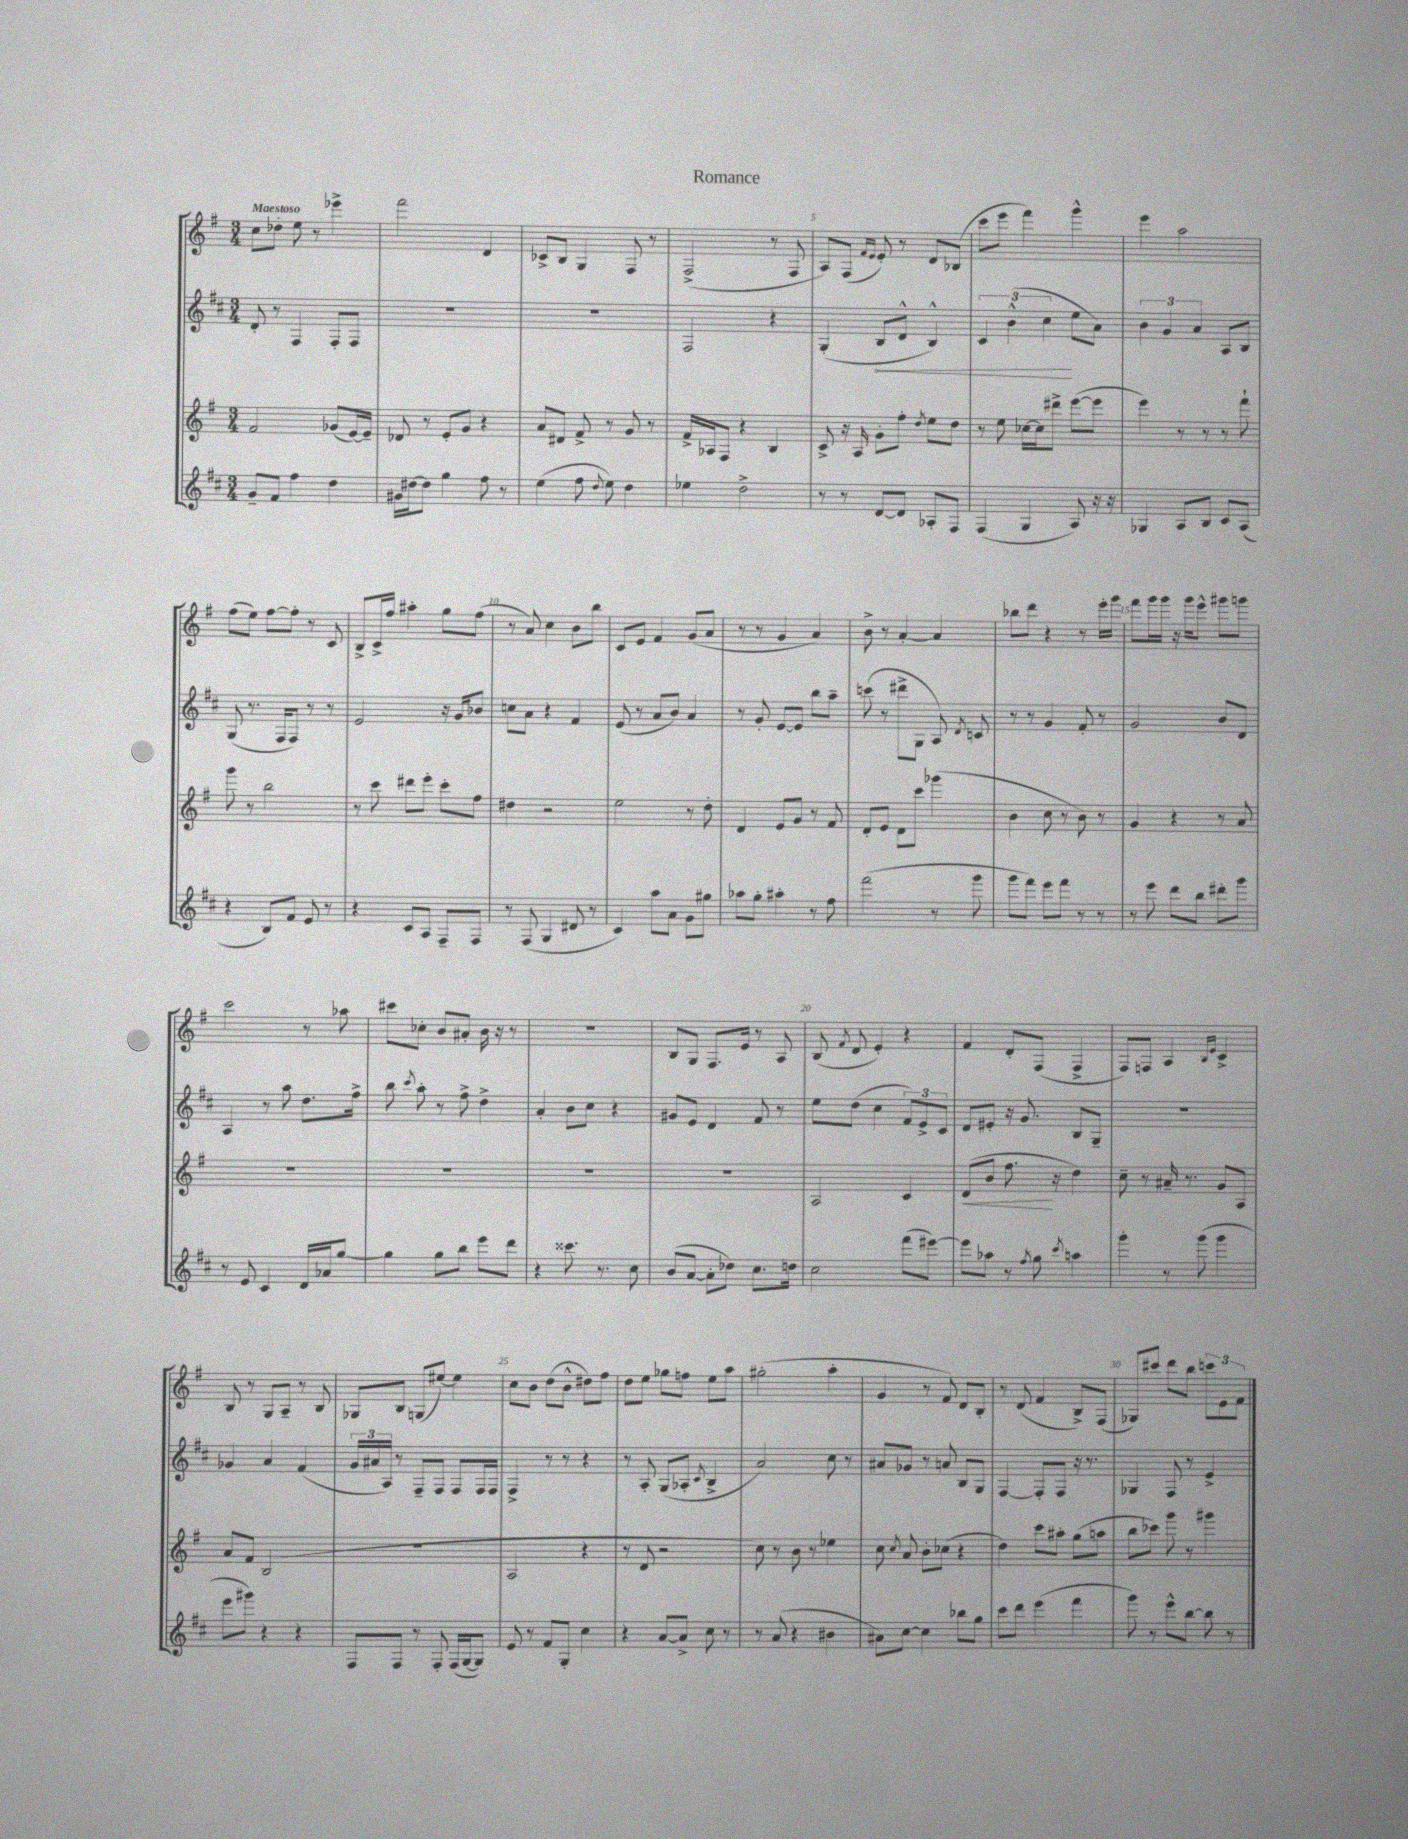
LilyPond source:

\header { title = "Romance" }
<<
\new StaffGroup <<
\new Staff = "s0" {
    \clef treble \key g \major \numericTimeSignature \time 3/4 \tempo "Maestoso"
    \autoBeamOff c''8[ des''8]-. e''8 r8 ees'''4-> |
    fis'''2 d'4 |
    ces'8[-> b8] g4 fis8 r8 |
    fis2->( r8 fis8 |
    a8[) fis8]( \grace { fis'16[ e'16] } e'8-.) r8 d'8[ bes8]( |
    c'''8[ e'''8] fis'''4) g'''4-^ |
    e'''4 a''2 |
    fis''8[( e''8]) fis''8[~ fis''8]-. r8 c'8 |
    b8[-> c'16-> fis''16] ais''4-. g''8[ fis''8]( |
    r8 a'8) c''4 b'8[ b''8] |
    c'8[ e'8] fis'4 g'8[( a'8] |
    r8 r8 g'4 a'4) |
    b'8-> r8 a'4~-. a'4 |
    bes''8[ d'''8] r4 r8 e'''16[-. g'''16] |
    fis'''8[ g'''16 g'''16] r16 g'''16[ e'''8]-^ gis'''8[ g'''8] |
    c'''2 r8 aes''8 |
    cis'''8[ ces''8]-. b'8[ ais'8]-. b'16 r16 r8 |
    R2. |
    b8[ g8] fis8.[ e'16] r8 a8 |
    b8( \acciaccatura { fis'8 } d'8 e'4-.) r4 |
    fis'4 d'8[-. fis8]( fis4-> |
    fis8[) f8] a4 \grace { b16[ e'16] } c'4-> |
    b8 r8 g8[ a8]-- r8 b8 |
    ges8[ b8] g8[( eis''8]~) eis''4 |
    c''8[ b'8] d''8[( b'8]-^ dis''8[) fis''8] |
    d''8[ e''8] ges''8[ f''8] e''8[ a''8] |
    gis''2-.( a''4-. |
    g'4 r8 fis'8) d'8[ b8]-. |
    r8 d'8( fis'4 b8[->) fis8]( |
    ges8[) cis'''8] d'''8[ b''8] \tuplet 3/2 { c'''8[ e'8 fis'8] } \bar "|." |
}
\new Staff = "s1" {
    \clef treble \key d \major \numericTimeSignature \time 3/4
    \autoBeamOff d'8-. r8 fis4 fis8[-. fis8] |
    R2. |
    R2. |
    fis2 r4 |
    g4-.( \once \override Hairpin.circled-tip = ##t b8[\< d'8]-^ b4-^) |
    \tuplet 3/2 { cis'4 b'4-^( cis''4\! } e''8[ a'8]) |
    \tuplet 3/2 { b'4 g'4 a'4 } a8[ b8] |
    g8( r8. fis16[ fis8]) r8 r8 |
    e'2 r16 g'16[ bes'8] |
    c''8[ a'8] r4 fis'4 |
    e'8( r8 a'8[ b'8]) a'4 |
    r8 g'8-. e'8[~ e'8] b''8[ a''8]-- |
    c'''8( r8 dis'''8[-> g8] a8) \acciaccatura { d'8 } c'8 |
    r8 r8 g'4 fis'8-. r8 |
    g'2 b'8[ d'8] |
    a4 r8 a''8 d''8.[ fis''16]-> |
    b''8 \acciaccatura { cis'''8 } a''8-. r8 fis''8-> d''4-> |
    a'4-. b'8[ cis''8] r4 |
    gis'8[ e'8] d'4 fis'8 r8 |
    e''8[ d''8]( cis''4 \tuplet 3/2 { fis'8[) e'8-> cis'8] } |
    d'8[ eis'8]-. r16 g'8. b8[ g8]-- |
    R2. |
    ges'4 a'4 fis'4( |
    \tuplet 3/2 { g'16[ ais'16 a16]) } r8 fis8[-- fis8] fis8[ fis16 fis16] |
    fis4-> r8 r8 r4 |
    r8 a8-. g8[( aes8]-. \acciaccatura { cis'8 } b4-> |
    a'2) cis''8 r8 |
    ais'8[ ges'8] r8 a'8 b8[ g8] |
    fis4~ fis8[-. fis8] r16 r8. |
    ges4 fis8 r8 e'4-> \bar "|." |
}
\new Staff = "s2" {
    \clef treble \key g \major \numericTimeSignature \time 3/4
    \autoBeamOff fis'2 ges'8[( e'16~) e'16]-- |
    des'8 r8 e'8[-. g'8] r4 |
    a'8[ dis'8] fis'8-> r8 g'8 r8 |
    fis'16[-> aes16 fis8] r4 b4 |
    c'8-> r16 a16 g'8[-. fis''8]-. \acciaccatura { d''8 } e''8[ d''8] |
    r8 e''8 ces''16[~ ces''16 dis'''8]-> e'''8[~( e'''8] |
    e'''4) r8 r8 r8 fis'''8-! |
    g'''8 r8 b''2 |
    r8 c'''8 dis'''8[ e'''8]-. c'''8[-. fis''8] |
    dis''4 r2 |
    e''2 r8 d''8-. |
    d'4 e'8[ g'8] r8 fis'8 |
    d'8[-. e'8] d'8[ c'''8] ges'''4( |
    b'4 c''8 r8 b'8) r8 |
    g'4 r4 r8 a'8 |
    R2. |
    R2. |
    R2. |
    R2. |
    a2 c'4 |
    d'8[\<( b'8] fis''8.\! r16 d''4) |
    c''8-- r8 ais'16-- r8. g'8[ a8] |
    a'8[ fis'8] b2( |
    R2. |
    a2 r4 |
    r8 d'8 r2 |
    c''8) r8 b'8 r8 ees''4 |
    c''8 \acciaccatura { c''8 } a'8 b'8[-. ces''8]( r4 |
    d''4) c'''8[ ais''8]-. g''8[( a''8] |
    b''8[ ces'''8]) g'''8 r8 gis'''4 \bar "|." |
}
\new Staff = "s3" {
    \clef treble \key d \major \numericTimeSignature \time 3/4
    \autoBeamOff g'8[-- fis'8] fis''4 d''4 |
    gis'16[ dis''16~ dis''8] g''4 fis''8 r8 |
    e''4( fis''8 \appoggiatura { d''8 } e''8) d''4 |
    ees''4 d''2-> |
    r8 r8 d'8[~ d'8] aes8[-. fis8] |
    fis4( g4 a8) r16 r16 |
    ges4 a8[ b8] cis'8[ a8]( |
    r4 b8[) fis'8] e'8 r8 |
    r4 cis'8[ a8] fis8[-- fis8] |
    r8 fis8( g4 dis'8 r8 |
    cis'4) a''8[ a'8] g'8[ gis''8] |
    aes''8[ g''8]-. ais''4-. r8 fis''8 |
    fis'''2( r8 g'''8 |
    g'''8[ fis'''8]) e'''8[ fis'''8] r8 r8 |
    r8 e'''8 d'''8[ b''8] dis'''8[-. g'''8] |
    r8 e'8 cis'4 d'16[ aes'16 g''8]~ |
    g''4 g''8[ b''8] e'''8[ d'''8] |
    r4 cisis'''8. r8. cis''8 |
    b'8[( a'8]~ a'8[-. des''8]) cis''8.[ d''16] |
    cis''2 fis'''8[( eis'''8]~) |
    eis'''8[ aes''8] r8 \acciaccatura { fis''8 } g''8 \acciaccatura { cis'''8 } a''4 |
    g'''4-. r8 g'''8( g'''4 |
    e'''8[ gis'''8]) r4 r4 |
    fis8[ fis8] r8 fis8-. fis16[( g16~ g8]) |
    e'8 r8 fis'8[ g8]-. cis''4 |
    r4 a'8[~ a'8]-> cis''8 r8 |
    r8 a'8( r4 bis'4 |
    ais'8[) cis''8]~ cis''4 bes''8[ g''8] |
    cis'''8[ d'''8] e'''4( fis'''4 |
    g'''8) r8 e'''8[-^ b''8]~ b''8 r8 \bar "|." |
}
>>
>>
\layout { \context { \Score \override BarNumber.break-visibility = ##(#f #t #t) barNumberVisibility = #(every-nth-bar-number-visible 5) } }
